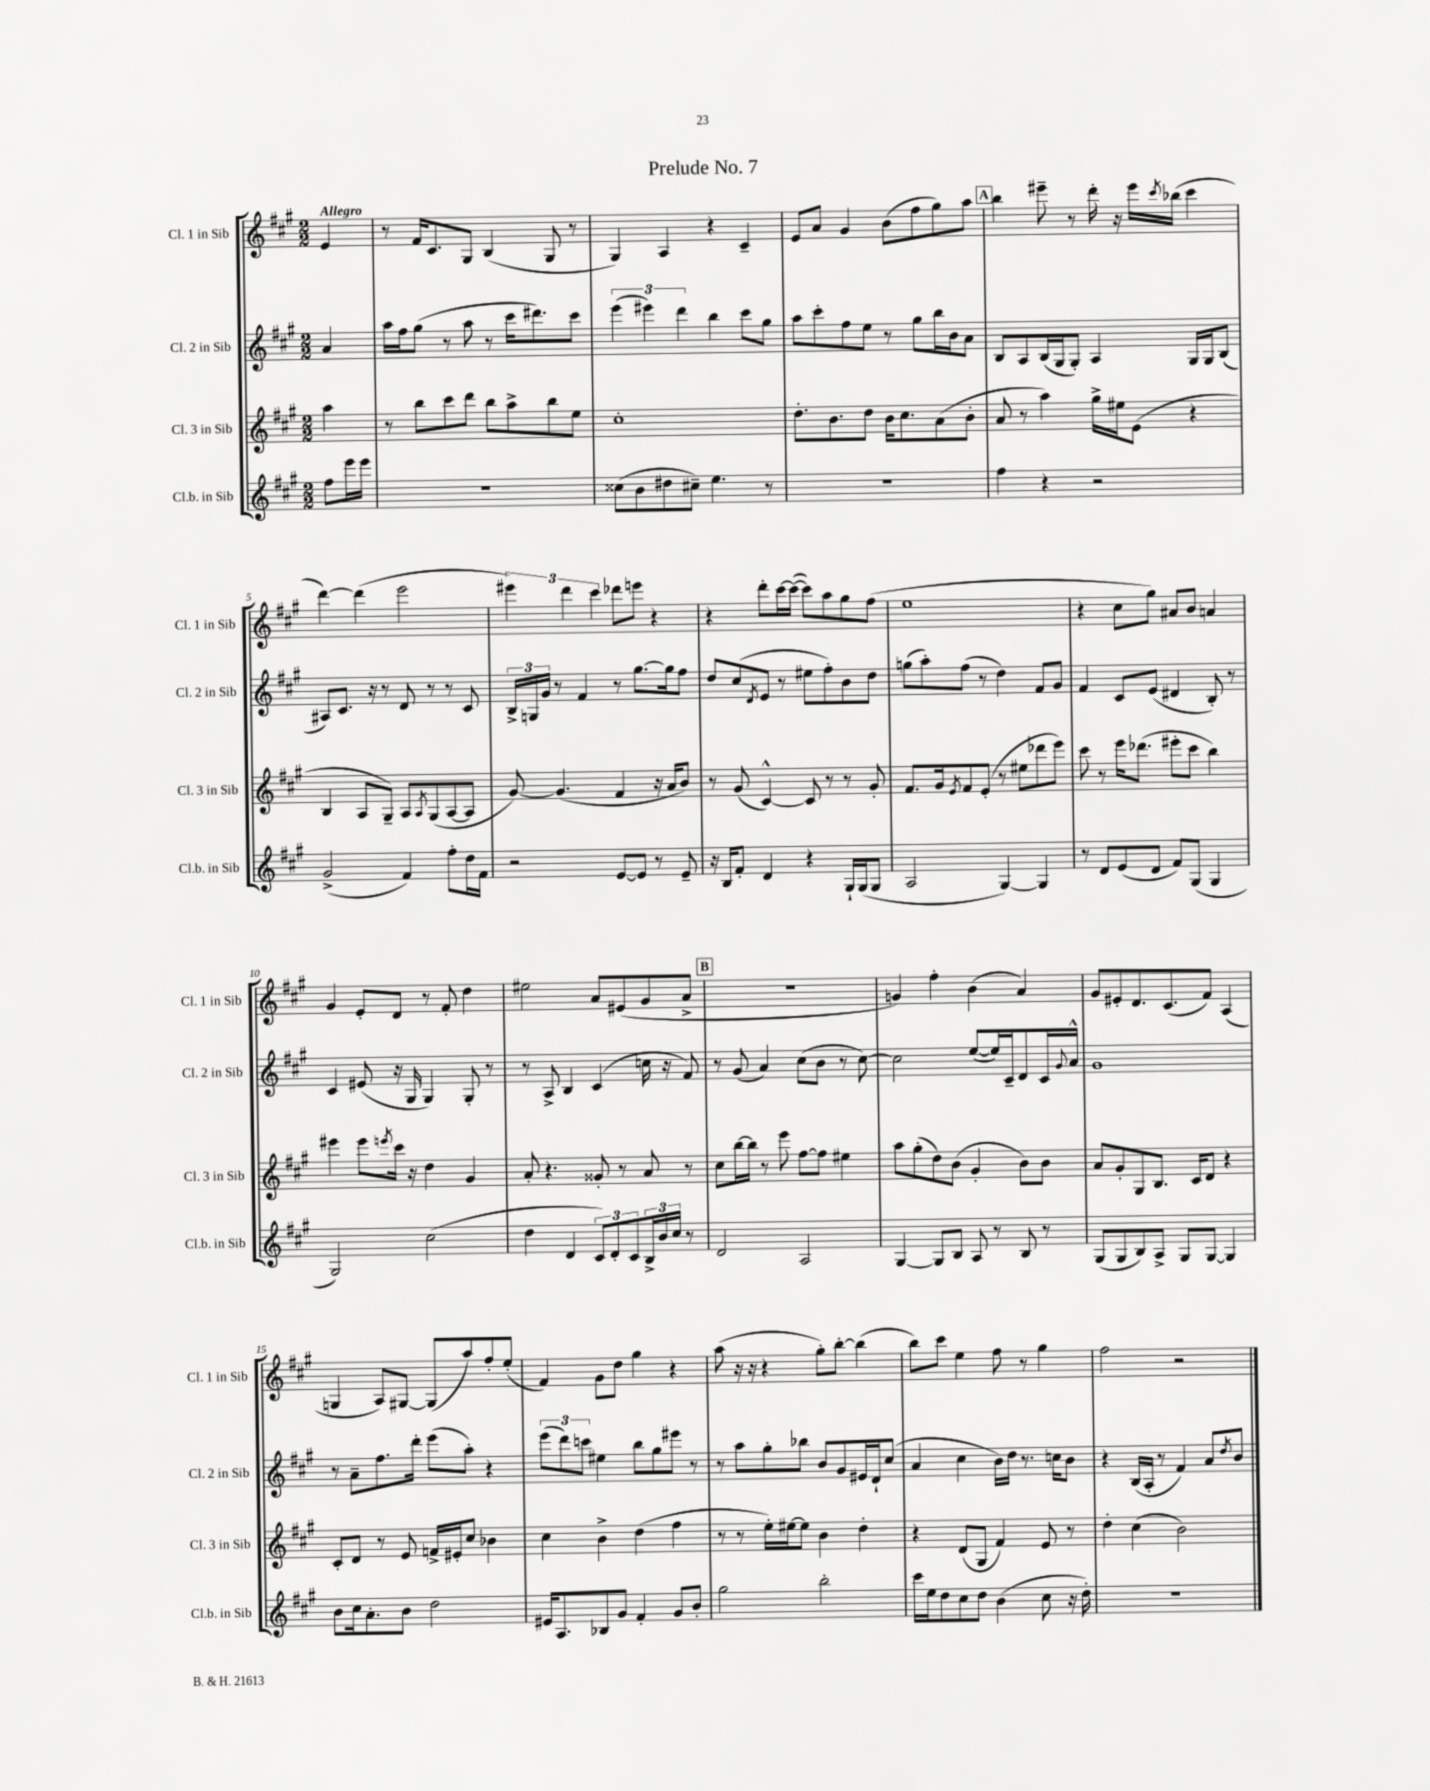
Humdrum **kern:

**kern	**kern	**kern	**kern
*staff4	*staff3	*staff2	*staff1
*clefG2	*clefG2	*clefG2	*clefG2
*k[f#c#g#]	*k[f#c#g#]	*k[f#c#g#]	*k[f#c#g#]
*M2/2	*M2/2	*M2/2	*M2/2
8ff#	4aa	4a	4e
16eee	.	.	.
16eee	.	.	.
=	=	=	=
1r	8r	16aa	8r
.	.	16ff#	.
.	8bb	(8gg#	16f#
.	.	.	8.c#
.	8ccc#	8r	.
.	8ddd	8aa	8G#
.	8bb	8r	(4B
.	8aa^	16ccc#	.
.	.	8.ddd#)	.
.	8bb	.	8G#
.	8ee	8ccc#	8r
=	=	=	=
(8cc##	1cc#'	(6eee	4G#)
8b	.	.	.
.	.	6eee#)	.
8dd#	.	.	4A
.	.	6ddd	.
8cc#~)	.	.	.
4.ee	.	4bb	4r
.	.	8ccc#	4c#~
8r	.	8gg#	.
=	=	=	=
1r	8.dd'	8aa	8e
.	.	8ccc#'	8a
.	8.b	.	.
.	.	8ff#	4g#
.	8dd	8ee	.
.	16b	8r	(8b
.	8.cc#	.	.
.	.	8gg#	8ff#
.	(8a	16bb	8gg#)
.	.	16b	.
.	8b'	8a	8aa
=	=	=	=
4ff#	8a	8B	4bb
.	8r	8A	.
4r	4aa)	(16B	8eee#~
.	.	16G#	.
.	.	8G#')	8r
2r	16gg#^	4A	16ddd'
.	16ee#	.	16r
.	(8e	.	16eee#
.	.	.	8qccc#
.	.	.	(16bb-
.	4r	16G#	4ccc#
.	.	16G#	.
.	.	(8B	.
=	=	=	=
(2g#^	4B	8A#)	[4ddd)
.	.	8.c#	.
.	8A	.	(4ddd]
.	.	16r	.
.	8G#~)	8r	.
4f#)	8A	8d	2eee
.	8qA	.	.
.	(8G#	8r	.
8ff#'	[8A	8r	.
16dd	8A]	8c#	.
16f#	.	.	.
=	=	=	=
2r	[8g#)	24B^	6eee#)
.	.	24G	.
.	.	24g#	.
.	(4.g#]	8r	.
.	.	.	6ddd
.	.	4f#	.
.	.	.	6ccc#
[8e	4f#	8r	8ddd-
8e]	.	[8.gg#	8eee
8r	16r	.	4r
.	16a	16gg#]	.
8e~	8b)	8ff#	.
=	=	=	=
16r	8r	8dd	4r
16B	.	.	.
8f#'	(8g#	(8cc#	.
.	.	8qd	.
4d	[4c#^^)	8e	8ddd'
.	.	8r	[16ccc#
.	.	.	(16ccc#_
4r	8c#]	8ee#	8ccc#])
.	8r	8ff#')	8aa
16G#`	8r	8b	8gg#
(16G#	.	.	.
8G#	8g#'	8dd	(8ff#
=	=	=	=
2A	8.f#	(8gg	1ee
.	.	8aa')	.
.	16g#	.	.
.	8qe	.	.
.	8f#	(8ff#	.
.	(8e'	8r	.
[4G#)	8r	4dd)	.
.	8ee#	.	.
4G#]	8ddd-	8f#	.
.	8eee)	8g#	.
=	=	=	=
8r	8ccc#	4f#	4r
8d	8r	.	.
(8e	16eee	8c#	8cc#
.	(8.ddd-	.	.
8d	.	(8e	8gg#)
8f#)	8eee#'	4d#	8a#
(8G#	8ccc#	.	8b
4G#	4bb)	8B')	4a
.	.	8r	.
=	=	=	=
2G#)	4eee#	4c#	4g#
.	8eee#	(8e#	8e'
.	8qeee	.	.
.	16ccc#	16r	8d
.	16r	16G#	.
(2cc#	4dd	4G#)	8r
.	.	.	8f#'
.	4g#	8G#'	4dd
.	.	8r	.
=	=	=	=
4dd	8a'	8r	2ee#
.	4.r	8A^	.
4d	.	4B	.
12c#)	8g##'	(4c#	8a
12d'	.	.	.
.	8r	.	(8e#
12c#	.	.	.
24B^	8a	16cc	8g#
24b	.	.	.
.	.	16r	.
24cc#	.	.	.
8r	8r	8f#)	8a^
=	=	=	=
2d	8cc#	8r	1r
.	[16bb	(8g#	.
.	16bb]	.	.
.	8r	4a)	.
.	8eee	.	.
2A	[8ff#	(8cc#	.
.	8ff#]	8b	.
.	4ee#	8r	.
.	.	[8cc#)	.
=	=	=	=
[4G#	8aa	2cc#]	4g)
.	(8gg#'	.	.
8G#]	8dd)	.	4ff#'
8B	(8b	.	.
8A	4g#'	([8ee	(4b
8r	.	16ee])	.
.	.	16c#~	.
8B	8b)	8d	4a)
8r	8b	16c#	.
.	.	8qqg#	.
.	.	16a^^	.
=	=	=	=
(8G#	8a	1g#	8g#
8G#	8g#'	.	8e#'
8B)	8G#	.	8.d
8A^	8.B	.	.
.	.	.	(8.c#
8G#	.	.	.
.	16c#	.	.
[8G#	8d	.	8f#)
4G#]	4r	.	(4A
=	=	=	=
8b	8c#'	8r	4G
16cc#	8d	8a~	.
8.a'	.	.	.
.	8r	8.ff#	8A)
8b	8e	.	[8G#
.	.	16ddd'	.
2dd	16f^	(8eee	(8G#]
.	16e#'	.	.
.	8cc#	8aa')	8aa)
.	4b-	4r	8ff#'
.	.	.	(8ee'
=	=	=	=
16e#	4cc#	(12eee	4f#)
8.A	.	.	.
.	.	12ddd)	.
.	.	12ccc	.
8B-	4b^	4ee#	8g#
8g#	.	.	8dd
4f#'	(4dd	8bb	4gg#
.	.	8gg#	.
8g#	4ff#	8eee#	4r
8b'	.	8r	.
=	=	=	=
2gg#	8r	8r	(8aa
.	8r	8aa	16r
.	.	.	16r
.	16ee')	8gg#'	4r
.	[16ee#	.	.
.	8ee#]	8bb-	.
2bb'	4b	8b	8gg#')
.	.	8g#	[8bb'
.	4dd'	16e#	(4bb]
.	.	16d`	.
.	.	(8cc#	.
=	=	=	=
16ccc#	4r	4a	8bb)
16ee	.	.	.
8dd	.	.	8ccc#
8cc#	(8d	4cc#	4ee
8dd	8G#	.	.
(4b	4f#)	16b)	8ff#
.	.	16dd	.
.	.	8.r	8r
8cc#	8e	.	4gg#
.	.	16cc	.
16r	8r	8b	.
16dd')	.	.	.
=	=	=	=
1r	4dd'	4r	2ff#
.	(4cc#	(16B	.
.	.	16A'	.
.	.	8r	.
.	2b)	4f#)	2r
.	.	8a	.
.	.	8qdd	.
.	.	8b	.
==	==	==	==
*-	*-	*-	*-
